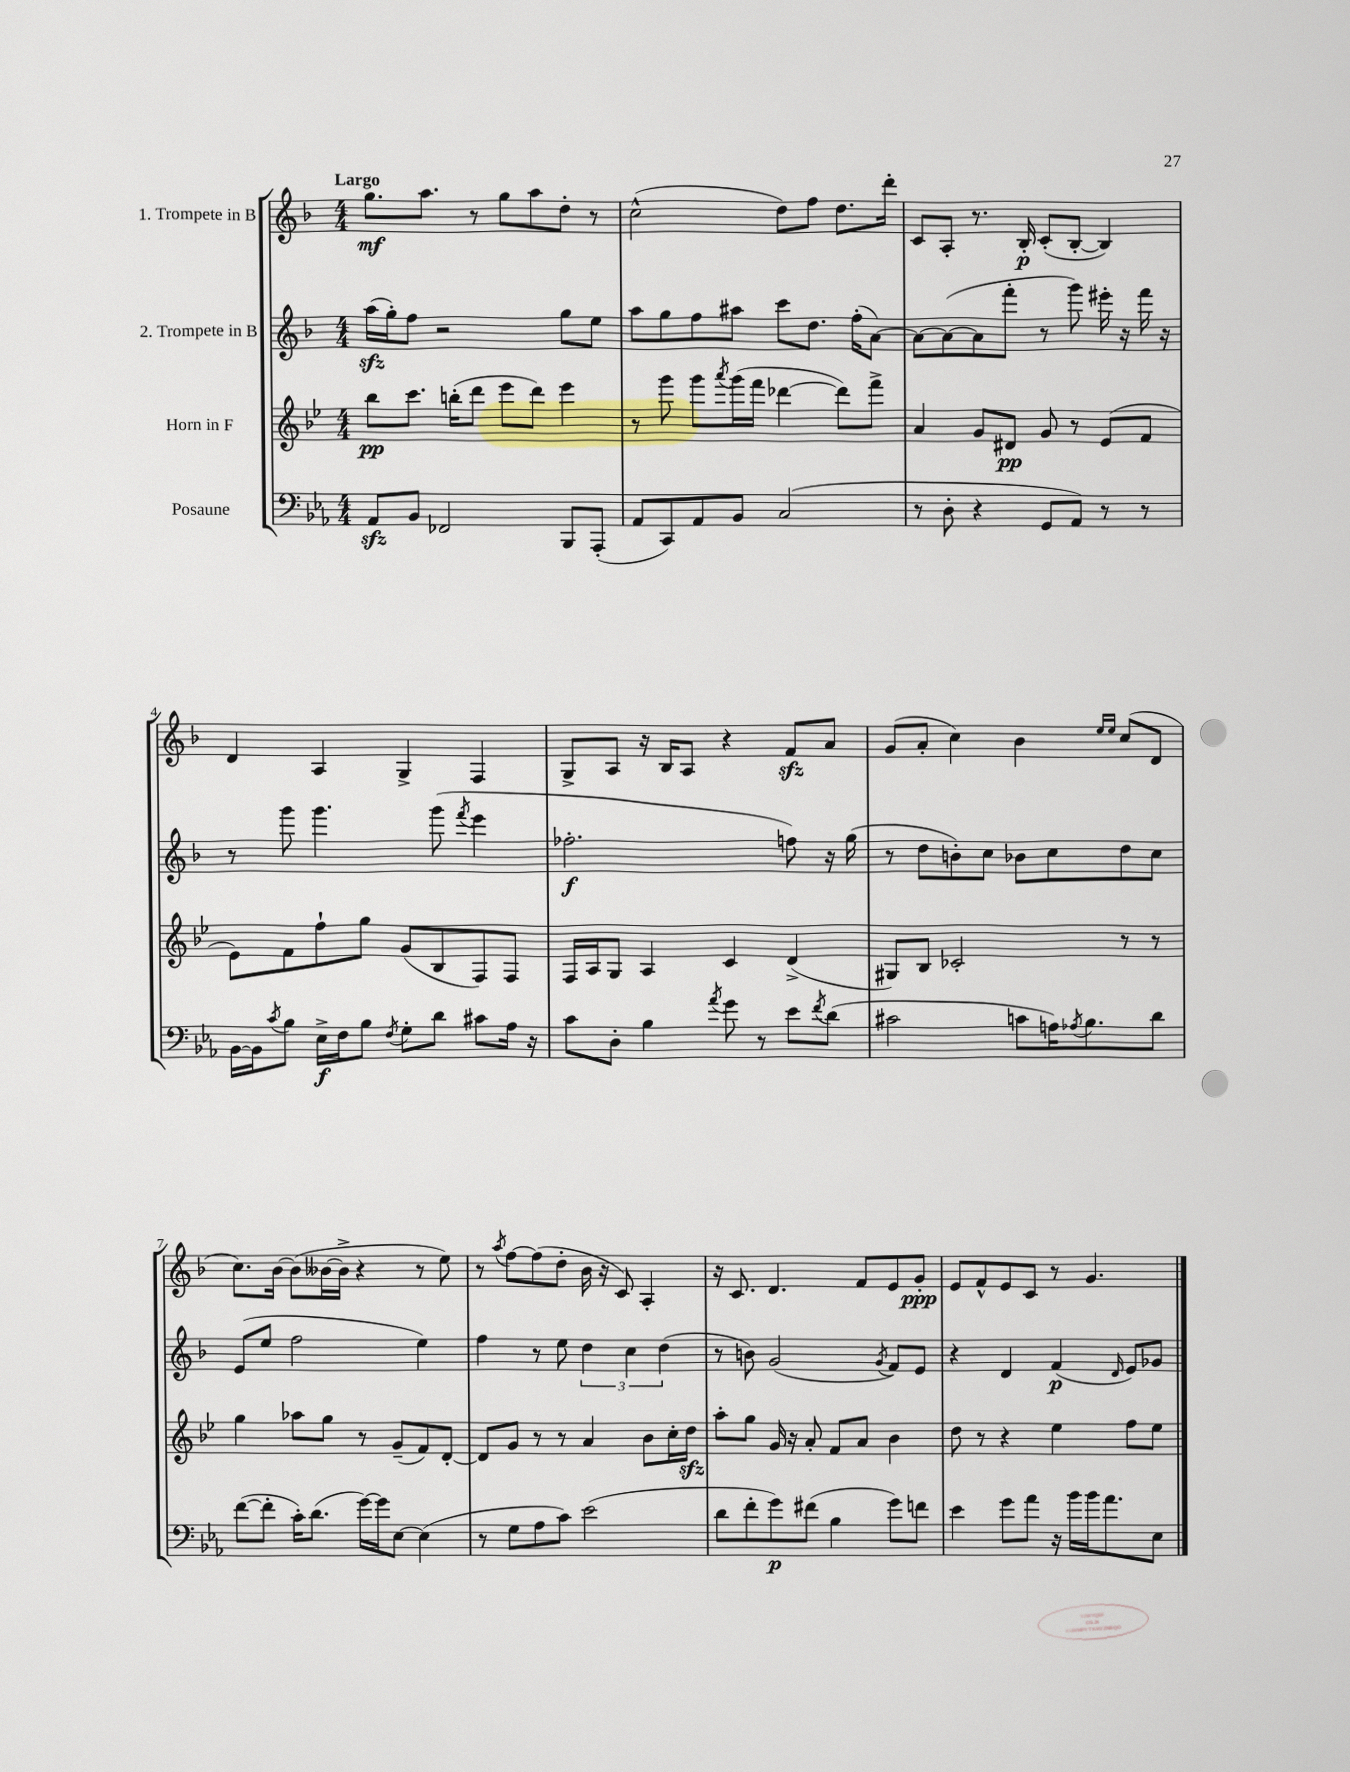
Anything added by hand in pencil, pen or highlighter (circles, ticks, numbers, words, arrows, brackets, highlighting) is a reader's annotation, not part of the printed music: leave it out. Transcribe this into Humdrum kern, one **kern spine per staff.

**kern	**dynam	**kern	**dynam	**kern	**dynam	**kern	**dynam
*part4	*part4	*part3	*part3	*part2	*part2	*part1	*part1
*staff4	*staff4	*staff3	*staff3	*staff2	*staff2	*staff1	*staff1
*I"Posaune	*	*I"Horn in F	*	*I"2. Trompete in B	*	*I"1. Trompete in B	*
*clefF4	*	*clefG2	*	*clefG2	*	*clefG2	*
*k[b-e-a-]	*	*k[b-e-]	*	*k[b-]	*	*k[b-]	*
*M4/4	*	*M4/4	*	*M4/4	*	*M4/4	*
=1	=1	=1	=1	=1	=1	=1	=1
!	!	!	!	!	!	!LO:TX:a:B:t=Largo	!
8AA-zz/L	.	8bb-\L	pp	(16aazz\LL	.	8.gg\L	mf
.	.	.	.	16gg'\J)	.	.	.
8BB-/J	.	8.ccc\J	.	8ff\J	.	.	.
.	.	.	.	.	.	8.aa\J	.
2FF-X/	.	.	.	2r	.	.	.
.	.	(16bbn'\KL	.	.	.	.	.
.	.	8ddd\J	.	.	.	8r	.
.	.	8eee-\L	.	.	.	8gg\L	.
.	.	8ddd\J)	.	.	.	8aa\	.
8BBB-/L	.	4eee-\	.	8gg\L	.	8dd'\J	.
(8AAA-'/J	.	.	.	8ee\J	.	8r	.
=2	=2	=2	=2	=2	=2	=2	=2
8AA-/L	.	8r	.	8aa\L	.	(2cc^^\	.
8CC/)	.	8ggg\	.	8gg\	.	.	.
8AA-/	.	8ggg\L	.	8ff\	.	.	.
.	.	8qaaa/	.	.	.	.	.
8BB-/J	.	(16ggg\L	.	8aa#X\J	.	.	.
.	.	16fff\JJ	.	.	.	.	.
(2C/	.	[4ddd-X\	.	8ccc\L	.	8dd\L)	.
.	.	.	.	8.dd\J	.	8ff\J	.
.	.	8ddd-\L])	.	.	.	8.dd\L	.
.	.	.	.	(16ff'\KL	.	.	.
.	.	8fff^\J	.	[8a\J)	.	.	.
.	.	.	.	.	.	16ddd'\Jk	.
=3	=3	=3	=3	=3	=3	=3	=3
8r	.	4a/	.	8a\L_	.	8c/L	.
8D'\	.	.	.	(8a\_	.	8A'/J	.
4r	.	8g/L	.	8a\]	.	8.r	.
.	.	8d#X/J	pp	8fff'\J	.	.	.
.	.	.	.	.	.	16B-'/	p
8GG/L	.	8g/	.	8r	.	(8c'/L	.
8AA-/J)	.	8r	.	8ggg\)	.	[8B-'/J	.
8r	.	(8e-/L	.	16eee#X'\	.	4B-/])	.
.	.	.	.	16r	.	.	.
8r	.	8f/J	.	16fff\	.	.	.
.	.	.	.	16r	.	.	.
!!LO:LB:g=z
=4	=4	=4	=4	=4	=4	=4	=4
[16BB-\LL	.	8e-\L)	.	8r	.	4d/	.
16BB-\J]	.	.	.	.	.	.	.
8qc/	.	.	.	.	.	.	.
8B-\J	.	8f\	.	8ggg\	.	.	.
16E-^\LL	f	8ff`\	.	4.ggg\	.	4A/	.
16F\J	.	.	.	.	.	.	.
8B-\J	.	8gg\J	.	.	.	.	.
8qF/	.	.	.	.	.	.	.
8G'\L	.	(8g/L	.	.	.	4G^/	.
8d\J	.	8B-/	.	(8ggg\	.	.	.
.	.	.	.	8qfff/	.	.	.
8c#X\L	.	8F/)	.	4eee\	.	4F/	.
16A-\Jk	.	8F/J	.	.	.	.	.
16r	.	.	.	.	.	.	.
=5	=5	=5	=5	=5	=5	=5	=5
8c\L	.	16F/LL	.	2.ff-X'\	f	8G^/L	.
.	.	16A/J	.	.	.	.	.
8D'\J	.	8G/J	.	.	.	8A/J	.
4B-\	.	4A/	.	.	.	16r	.
.	.	.	.	.	.	16B-/KL	.
.	.	.	.	.	.	8A/J	.
8qa-/	.	.	.	.	.	.	.
8g\	.	4c/	.	.	.	4r	.
8r	.	.	.	.	.	.	.
8e-\L	.	(4d^/	.	8ffn\)	.	8fzz/L	.
8qf/	.	.	.	.	.	.	.
(8d\J	.	.	.	16r	.	8a/J	.
.	.	.	.	(16gg\	.	.	.
=6	=6	=6	=6	=6	=6	=6	=6
2c#X\	.	8G#X/L)	.	8r	.	(8g/L	.
.	.	8B-/J	.	8dd\L	.	8a'/J	.
.	.	2c-X'/	.	8bn'\)	.	4cc\)	.
.	.	.	.	8cc\J	.	.	.
8cn\L	.	.	.	8b-X\L	.	4b-\	.
16An\K)	.	.	.	8cc\	.	.	.
8qA-X/	.	.	.	.	.	.	.
8.B-\	.	.	.	.	.	.	.
.	.	.	.	.	.	16qqee/LL	.
.	.	.	.	.	.	16qqee/JJ	.
.	.	8r	.	8dd\	.	(8cc/L	.
8d\J	.	8r	.	8cc\J	.	8d/J	.
!!LO:LB:g=z
=7	=7	=7	=7	=7	=7	=7	=7
([8f\L	.	4gg\	.	(8e/L	.	8.cc\L)	.
8f'\J]	.	.	.	8ee/J	.	.	.
.	.	.	.	.	.	[16b-\Jk	.
16c'\KL)	.	8aa-X\L	.	2ff\	.	(8b-\L]	.
(8.d\J	.	.	.	.	.	.	.
.	.	8gg\J	.	.	.	[16b--X\L	.
.	.	.	.	.	.	16b--^\JJ]	.
[16g\LL)	.	8r	.	.	.	4r	.
16g\J]	.	.	.	.	.	.	.
[8E-\J	.	(8g~/L	.	.	.	.	.
(4E-\]	.	8f/)	.	4ee\)	.	8r	.
.	.	[8d'/J	.	.	.	8ee\)	.
=8	=8	=8	=8	=8	=8	=8	=8
8r	.	8d/L]	.	4ff\	.	8r	.
.	.	.	.	.	.	8qaa/	.
8G\L	.	8g/J	.	.	.	[8ff\L	.
8A-\	.	8r	.	8r	.	(8ff\]	.
8c\J)	.	8r	.	8ee\	.	8dd'\J	.
(2e-\	.	4a/	.	6dd\	.	16b-\	.
.	.	.	.	.	.	16r	.
.	.	.	.	.	.	8c/)	.
.	.	.	.	6cc\	.	.	.
.	.	8b-\L	.	.	.	4A'/	.
.	.	.	.	(6dd\	.	.	.
.	.	16cc'\L	.	.	.	.	.
.	.	16ddzz\JJ	.	.	.	.	.
=9	=9	=9	=9	=9	=9	=9	=9
8d\L	.	8aa'\L	.	8r	.	16r	.
.	.	.	.	.	.	8.c/	.
8f'\	.	8gg\J	.	8bn\)	.	.	.
8g\)	p	16g/	.	(2g/	.	4.d/	.
.	.	16r	.	.	.	.	.
(8f#X\J	.	8a'/	.	.	.	.	.
4B-\	.	8f/L	.	.	.	.	.
.	.	8a/J	.	.	.	8f/L	.
.	.	.	.	8qg/	.	.	.
8g\L)	.	4b-\	.	8f/L)	.	8e/	.
8fn\J	.	.	.	8e/J	.	8g'/J	ppp
=10	=10	=10	=10	=10	=10	=10	=10
4e-\	.	8dd\	.	4r	.	8e/L	.
.	.	8r	.	.	.	8f^^/	.
8g\L	.	4r	.	4d/	.	8e/	.
8a-\J	.	.	.	.	.	8c/J	.
16r	.	4ee-\	.	(4f/	p	8r	.
16b-\LL	.	.	.	.	.	.	.
16b-\J	.	.	.	.	.	4.g/	.
8.a-\	.	.	.	.	.	.	.
.	.	.	.	16qqd/	.	.	.
.	.	8ff\L	.	8e/L)	.	.	.
8E-\J	.	8ee-\J	.	8g-X/J	.	.	.
==	==	==	==	==	==	==	==
*-	*-	*-	*-	*-	*-	*-	*-
